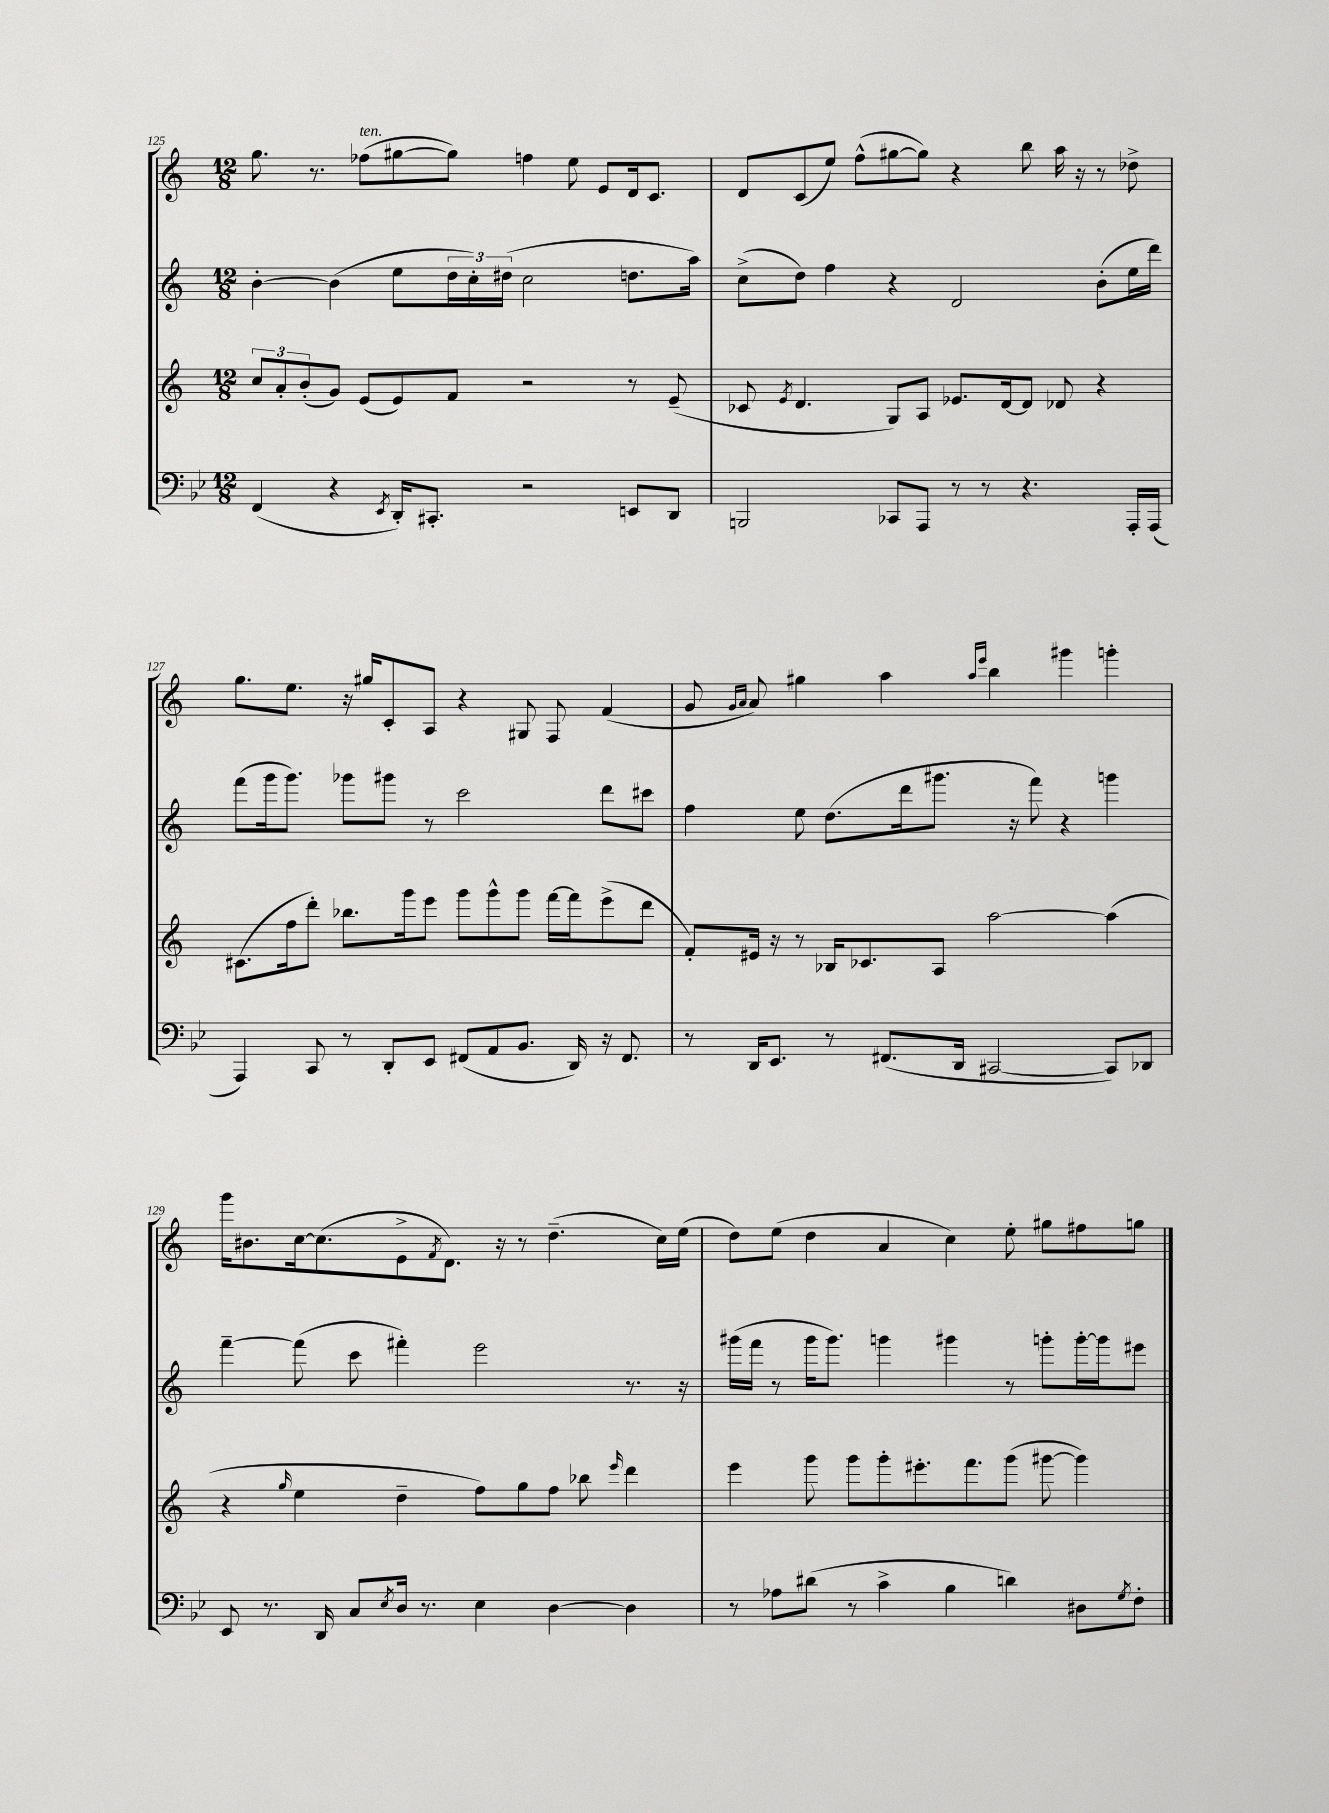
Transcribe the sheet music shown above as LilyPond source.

<<
\new StaffGroup <<
\new Staff = "s0" {
    \clef treble \key c \major \numericTimeSignature \time 12/8
    g''8. r8. fes''8^\markup { \italic "ten." }( gis''8~ gis''8) f''4 e''8 e'8 d'16 c'8. |
    d'8 c'8( e''8) f''8-^( gis''8~ gis''8) r4 b''8 a''16 r16 r8 des''8-> |
    g''8. e''8. r16 gis''16 c'8-. a8 r4 gis8 f8 f'4( |
    g'8 \grace { g'16 a'16 } a'8) gis''4 a''4 \grace { a''16 e'''16 } b''4 gis'''4 g'''4-. |
    g'''16 bis'8. c''16~ c''8.( e'8-> \acciaccatura { f'8 } d'8.) r16 r8 d''4.--( c''16) e''16( |
    d''8) e''8( d''4 a'4 c''4) e''8-. gis''8 fis''8 g''8 \bar "|." |
}
\new Staff = "s1" {
    \clef treble \key c \major \numericTimeSignature \time 12/8
    b'4~-. b'4( e''8 \tuplet 3/2 { d''16 c''16-.) dis''16( } c''2 d''8. a''16) |
    c''8->( d''8) f''4 r4 d'2 b'8-.( e''16 d'''16) |
    f'''8( g'''16 g'''8.) ges'''8 gis'''8 r8 c'''2 d'''8 cis'''8 |
    f''4 e''8 d''8.( d'''16 gis'''8. r16 f'''8) r4 g'''4 |
    f'''4~-- f'''8( c'''8 fis'''4-.) e'''2 r8. r16 |
    gis'''16( f'''16 r8 gis'''16 gis'''8.) g'''4 gis'''4 r8 g'''8-. g'''16~-. g'''16 eis'''8 \bar "|." |
}
\new Staff = "s2" {
    \clef treble \key c \major \numericTimeSignature \time 12/8
    \tuplet 3/2 { c''8 a'8-. b'8-.( } g'8) e'8( e'8) f'8 r2 r8 e'8--( |
    ces'8 \acciaccatura { e'8 } d'4. g8) a8 ees'8. d'16~ d'8 des'8 r4 |
    cis'8.( f''16 d'''8-.) bes''8. g'''16 e'''8 g'''8 g'''8-^ g'''8 f'''16~ f'''16 e'''8->( d'''8 |
    f'8-.) eis'16 r16 r8 bes16 ces'8. a8 a''2~ a''4( |
    r4 \grace { g''16 } e''4 d''4-- f''8) g''8 f''8 bes''8 \grace { e'''16 } d'''4 |
    e'''4 g'''8 g'''8 g'''8-. eis'''8.-. f'''8. g'''8( gis'''8~ gis'''4) \bar "|." |
}
\new Staff = "s3" {
    \clef bass \key bes \major \numericTimeSignature \time 12/8
    f,4( r4 \acciaccatura { ees,8 } d,16-.) cis,8.-. r2 e,8 d,8 |
    b,,2 ces,8 a,,8 r8 r8 r4. a,,16-. a,,16( |
    a,,4) c,8 r8 d,8-. ees,8 fis,8( a,8 bes,8. d,16) r16 fis,8. |
    r8 d,16 ees,8. r8 fis,8.( d,16 cis,2~ cis,8) des,8 |
    ees,8 r8. d,16 c8 \acciaccatura { ees8 } d16 r8. ees4 d4~ d4 |
    r8 aes8 dis'8( r8 c'4-> bes4 d'4) dis8 \acciaccatura { g8 } f8-. \bar "|." |
}
>>
>>
\layout { \context { \Score currentBarNumber = #125 } }
